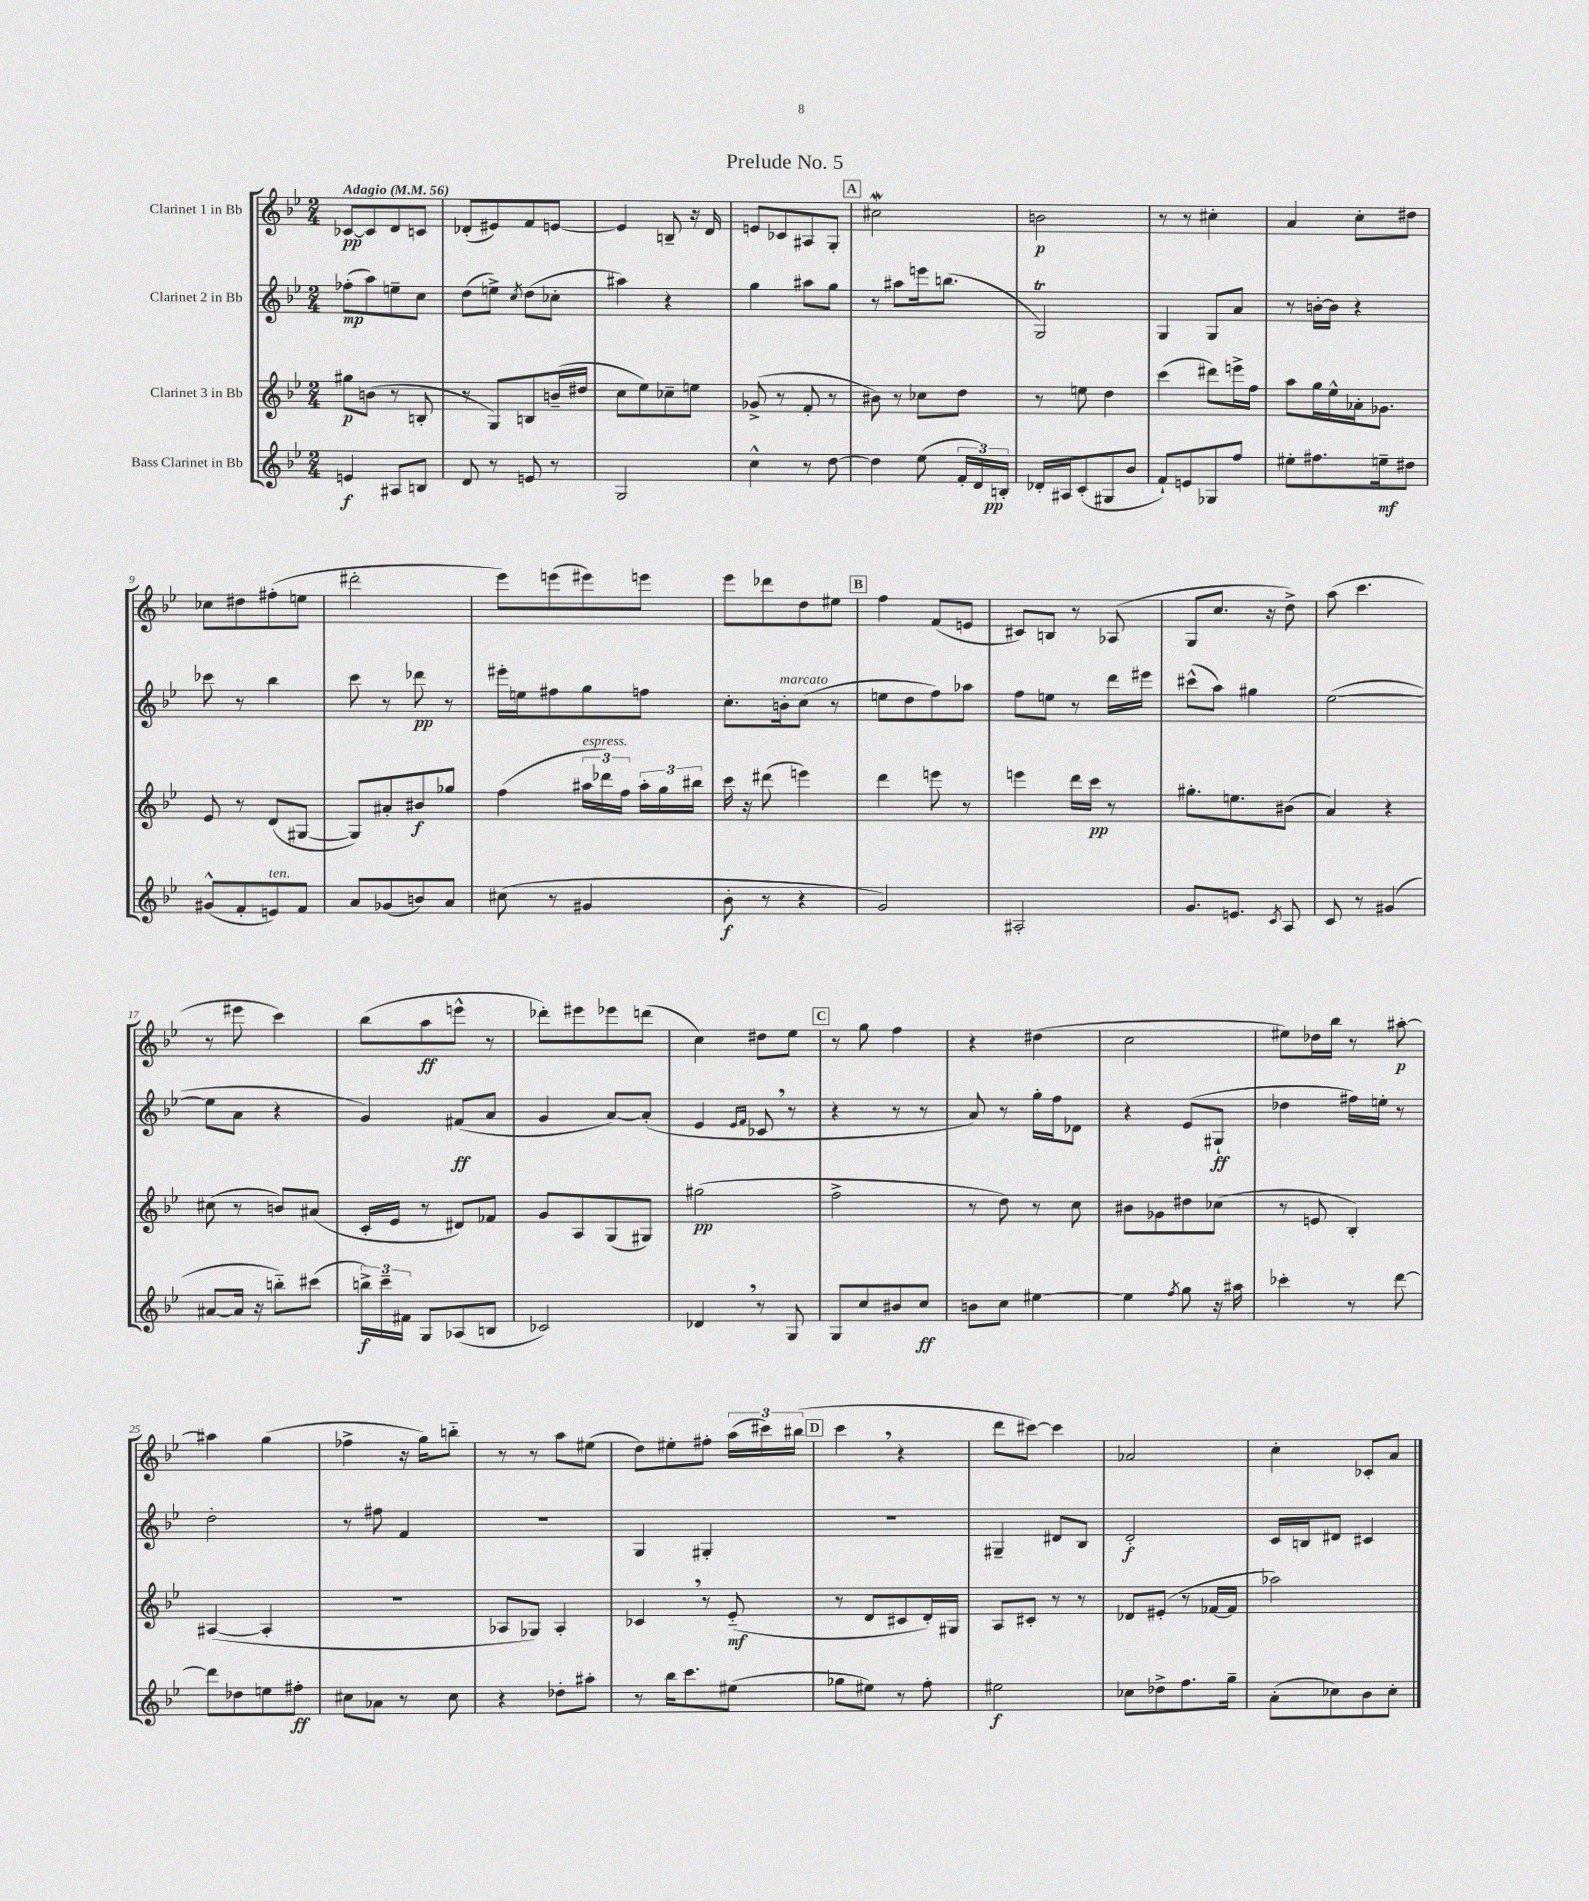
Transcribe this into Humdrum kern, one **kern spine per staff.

**kern	**dynam	**kern	**dynam	**kern	**dynam	**kern	**dynam
*part4	*part4	*part3	*part3	*part2	*part2	*part1	*part1
*staff4	*staff4	*staff3	*staff3	*staff2	*staff2	*staff1	*staff1
*I"Bass Clarinet in Bb	*	*I"Clarinet 3 in Bb	*	*I"Clarinet 2 in Bb	*	*I"Clarinet 1 in Bb	*
*clefG2	*	*clefG2	*	*clefG2	*	*clefG2	*
*k[b-e-]	*	*k[b-e-]	*	*k[b-e-]	*	*k[b-e-]	*
*M2/4	*	*M2/4	*	*M2/4	*	*M2/4	*
*MM56	*	*MM56	*	*MM56	*	*MM56	*
=1	=1	=1	=1	=1	=1	=1	=1
!	!	!	!	!	!	!LO:TX:a:B:t=Adagio	!
4en/	f	8gg#X\L	p	(8ff-X'\L	mp	[8c-X/L	pp
.	.	(8bn\J	.	8aa\)	.	8c-/]	.
8A#X/L	.	8r	.	8een~\	.	8d/	.
8Bn/J	.	8Bn'/	.	8cc\J	.	8cn/J	.
=2	=2	=2	=2	=2	=2	=2	=2
8d/	.	8r	.	(8dd\L	.	(8d-X'/L	.
8r	.	8G/L)	.	8een^\J)	.	8e#X/)	.
.	.	.	.	8qcc/	.	.	.
8en/	.	8Bn/	.	(8dd\L	.	8f/	.
8r	.	(16bn~/L	.	8cc-X'\J	.	[8en/J	.
.	.	16dd#X/JJ	.	.	.	.	.
=3	=3	=3	=3	=3	=3	=3	=3
2G/	.	8cc\L	.	4aa#X\)	.	4e/]	.
.	.	8ee-\)	.	.	.	.	.
.	.	8cc-X~\	.	4r	.	8Bn~/	.
.	.	8een\J	.	.	.	16r	.
.	.	.	.	.	.	16d/	.
=4	=4	=4	=4	=4	=4	=4	=4
4cc^^\	.	(8g-X^/	.	4gg\	.	8en/L	.
.	.	8r	.	.	.	8c-X/	.
8r	.	8f'/	.	8aa#X\L	.	8A#X/	.
[8dd\	.	8r	.	8gg\J	.	8G'/J	.
!!LO:REH:place=s1:t=A
=5	=5	=5	=5	=5	=5	=5	=5
4dd\]	.	8b#X\)	.	8r	.	2cc#XW\	.
.	.	8r	.	8aa#X\L	.	.	.
(8ee-\	.	8cc-X\L	.	16eeen\k	.	.	.
.	.	.	.	(8.bbn\J	.	.	.
24f'/LL	.	8dd\J	.	.	.	.	.
24d/)	.	.	.	.	.	.	.
24Bn'/JJ	pp	.	.	.	.	.	.
=6	=6	=6	=6	=6	=6	=6	=6
16d-X'/LL	.	8r	.	2GT/)	.	2bn\	p
16A#X/J	.	.	.	.	.	.	.
(8c'/	.	8een\	.	.	.	.	.
8G#X/	.	4dd\	.	.	.	.	.
8b-/J	.	.	.	.	.	.	.
=7	=7	=7	=7	=7	=7	=7	=7
8f`/L)	.	(4ccc\	.	4G/	.	8r	.
8en/	.	.	.	.	.	8r	.
8G-X/	.	8ddd#X\L)	.	8G/L	.	4cc#X'\	.
8ff/J	.	16eeen^\L	.	8a/J	.	.	.
.	.	16ff\JJ	.	.	.	.	.
=8	=8	=8	=8	=8	=8	=8	=8
8ee#X'\L	.	8aa\L	.	8r	.	4a/	.
8.ff#X\	.	16gg\L	.	[16bn'\LL	.	.	.
.	.	16ee-^^\	.	16b\JJ]	.	.	.
.	.	16a-X'\J	.	4r	.	8cc'\L	.
16een~\k	mf	8.g-X\J	.	.	.	.	.
8dd#X\J	.	.	.	.	.	8dd#X\J	.
!!LO:LB:g=z
=9	=9	=9	=9	=9	=9	=9	=9
(8g#X^^/L	.	8e-/	.	8ccc-X\	.	8cc-X\L	.
8f'/	.	8r	.	8r	.	8dd#X\	.
!LO:TX:a:i:t=ten.	!	!	!	!	!	!	!
8en/)	.	(8d/L	.	4bb-\	.	(8ff#X'\	.
8f/J	.	[8G#X/J	.	.	.	8een\J	.
=10	=10	=10	=10	=10	=10	=10	=10
8a/L	.	8G#/L])	.	8ccc\	.	2ddd#X'\	.
(8g-X/	.	8a#X'/	.	8r	.	.	.
8bn/)	.	8b#X/	f	8ddd-X\	pp	.	.
8a/J	.	8gg-X/J	.	8r	.	.	.
=11	=11	=11	=11	=11	=11	=11	=11
(8cc#X\	.	(4ff\	.	16eee#X'\LL	.	8eee-\L)	.
.	.	.	.	16een\J	.	.	.
8r	.	.	.	8ff#X\	.	(8eeen\	.
!	!	!LO:TX:a:i:t=espress.	!	!	!	!	!
4g#X/	.	24aa#X\LL	.	8gg\	.	8eee#X\)	.
.	.	24ddd-X\)	.	.	.	.	.
.	.	24ff\JJ	.	.	.	.	.
.	.	24aa#'\LL	.	8ffn\J	.	8eeen\J	.
.	.	24gg\	.	.	.	.	.
.	.	24bb#X\JJ	.	.	.	.	.
=12	=12	=12	=12	=12	=12	=12	=12
8b-'\	f	16ccc\	.	8.cc'\L	.	8eee-\L	.
.	.	16r	.	.	.	.	.
8r	.	(8ddd#X\	.	.	.	8ddd-X\	.
!	!	!	!	!LO:TX:a:i:t=marcato	!	!	!
.	.	.	.	16bn'\k	.	.	.
4r	.	4eeen\)	.	(8cc\J	.	8dd\	.
.	.	.	.	8r	.	8ee#X\J	.
!!LO:REH:place=s1:t=B
=13	=13	=13	=13	=13	=13	=13	=13
2g/)	.	4ddd\	.	8een\L	.	4ff\	.
.	.	.	.	8dd\	.	.	.
.	.	8eeen\	.	8ff\)	.	(8f/L	.
.	.	8r	.	8aa-X\J	.	8en/J	.
=14	=14	=14	=14	=14	=14	=14	=14
2A#X'/	.	4eeen\	.	8ff\L	.	8c#X/L)	.
.	.	.	.	8een\J	.	8Bn/J	.
.	.	16ddd\LL	.	8r	.	8r	.
.	.	16ccc\JJ	pp	.	.	.	.
.	.	8r	.	16ddd\LL	.	(8A-X/	.
.	.	.	.	16eee#X\JJ	.	.	.
=15	=15	=15	=15	=15	=15	=15	=15
8.g/L	.	8.gg#X'\L	.	(8ccc#X^^\L	.	8G/L	.
.	.	.	.	8aa\J)	.	8.cc/J	.
8.en/J	.	8.een\	.	.	.	.	.
.	.	.	.	4gg#X\	.	.	.
.	.	.	.	.	.	16r	.
8qc/	.	.	.	.	.	.	.
8A/	.	(8b#X\J	.	.	.	8dd^\)	.
=16	=16	=16	=16	=16	=16	=16	=16
8c/	.	4a/)	.	([2ee-\	.	(8aa\	.
8r	.	.	.	.	.	4.ccc\	.
(4g#X/	.	4r	.	.	.	.	.
!!LO:LB:g=z
=17	=17	=17	=17	=17	=17	=17	=17
[8a#X/L	.	(8cc#X\	.	8ee-\L]	.	8r	.
16a#/Jk]	.	8r	.	8a\J	.	8eee#X\	.
16r	.	.	.	.	.	.	.
8bbn\L)	.	8bn/L)	.	4r	.	4ccc\)	.
(8ccc#X\J	.	(8a#X/J	.	.	.	.	.
=18	=18	=18	=18	=18	=18	=18	=18
24bbn^\LL)	f	16c'/LL	.	4g/)	.	(8bb-\L	.
24ccc~\	.	.	.	.	.	.	.
.	.	16e-/JJ	.	.	.	.	.
24f#X\JJ	.	.	.	.	.	.	.
8G/L	.	8r	.	.	.	8aa\	ff
(8A-X/	.	8d#X/L)	.	(8f#X/L	ff	8eeen^^\J	.
8Bn/J	.	8f-X/J	.	8a/J	.	8r	.
=19	=19	=19	=19	=19	=19	=19	=19
2c-X/)	.	8g/L	.	4g/	.	8ddd-X'\L)	.
.	.	8A/	.	.	.	8eee#X\	.
.	.	(8G/	.	[8a/L)	.	8eee-X\	.
.	.	8G#X/J)	.	(8a'/J]	.	(8dddn\J	.
=20	=20	=20	=20	=20	=20	=20	=20
4d-X,/	.	(2gg#X\	pp	4e-/	.	4cc\)	.
.	.	.	.	16qqe-/LL	.	.	.
.	.	.	.	16qqf/JJ	.	.	.
8r	.	.	.	8c-X,/	.	8dd#X\L	.
8G/	.	.	.	8r	.	8ee-\J	.
!!LO:REH:place=s1:t=C
=21	=21	=21	=21	=21	=21	=21	=21
8G/L	.	2ff^\	.	4r	.	8r	.
8cc/	.	.	.	.	.	8gg\	.
8b#X/	.	.	.	8r	.	4ff\	.
8cc/J	ff	.	.	8r	.	.	.
=22	=22	=22	=22	=22	=22	=22	=22
8bn\L	.	8r	.	8a/)	.	4r	.
8cc\J	.	8dd\)	.	8r	.	.	.
[4ee#X\	.	8r	.	16gg'\LL	.	(4dd#X\	.
.	.	.	.	16ff\J	.	.	.
.	.	8cc\	.	8d-X\J	.	.	.
=23	=23	=23	=23	=23	=23	=23	=23
4ee#\]	.	8b#X\L	.	4r	.	2cc\	.
.	.	8g-X\	.	.	.	.	.
8qff/	.	.	.	.	.	.	.
8gg\	.	8dd#X\	.	(8e-/L	.	.	.
16r	.	(8cc-X\J	.	8G#X`/J	ff	.	.
16aa#X\	.	.	.	.	.	.	.
=24	=24	=24	=24	=24	=24	=24	=24
4ccc-X'\	.	8r	.	4dd-X\	.	8ee#X\L)	.
.	.	8en/	.	.	.	16dd-X\L	.
.	.	.	.	.	.	16bb-\JJ	.
8r	.	4B-'/)	.	16ff#X\LL)	.	8r	.
.	.	.	.	16een'\JJ	.	.	.
[8ddd\	.	.	.	8r	.	[8aa#X'\	p
!!LO:LB:g=z
=25	=25	=25	=25	=25	=25	=25	=25
8ddd\L]	.	([4A#X/	.	2dd'\	.	4aa#X\]	.
8dd-X\	.	.	.	.	.	.	.
8een\	.	4A#'/]	.	.	.	(4gg\	.
8ff#X'\J	ff	.	.	.	.	.	.
=26	=26	=26	=26	=26	=26	=26	=26
8cc#X\L	.	2r	.	8r	.	4ff-X^\	.
8a-X\J	.	.	.	8ff#X\	.	.	.
8r	.	.	.	4f/	.	16r	.
.	.	.	.	.	.	16gg\KL)	.
8cc#\	.	.	.	.	.	8bbn\J	.
=27	=27	=27	=27	=27	=27	=27	=27
4r	.	8A-X/L	.	2r	.	8r	.
.	.	8G-X/J)	.	.	.	8r	.
8dd-X'\L	.	4A-'/	.	.	.	8aa\L	.
8aa#X'\J	.	.	.	.	.	(8ee#X\J	.
=28	=28	=28	=28	=28	=28	=28	=28
8r	.	4c-X,/	.	4G/	.	8dd\L)	.
16bb-\KL	.	.	.	.	.	8ee#X'\	.
8.ccc\	.	.	.	.	.	.	.
.	.	8r	.	4G#X'/	.	8ff#X'\J	.
(8ee#X\J	.	(8e-/	mf	.	.	(24aa\LL	.
.	.	.	.	.	.	24ccc#X\)	.
.	.	.	.	.	.	(24bb#X\JJ	.
!!LO:REH:place=s1:t=D
=29	=29	=29	=29	=29	=29	=29	=29
8gg-X\L	.	8r	.	2r	.	4ccc,\	.
8ee#X\J)	.	8d/L	.	.	.	.	.
8r	.	8c#X/	.	.	.	4r	.
8ff'\	.	16d'/L)	.	.	.	.	.
.	.	16G#X/JJ	.	.	.	.	.
=30	=30	=30	=30	=30	=30	=30	=30
2ee#X\	f	8A/L	.	4G#X~/	.	8ddd\L	.
.	.	8c#X'/J	.	.	.	[8ccc#X\J)	.
.	.	8r	.	8d#X/L	.	4ccc#\]	.
.	.	8r	.	8B-/J	.	.	.
=31	=31	=31	=31	=31	=31	=31	=31
8cc-X\L	.	8d-X/L	.	2d'/	f	2a-X/	.
8dd-X^\	.	(8e#X'/J	.	.	.	.	.
8.ff\	.	8r	.	.	.	.	.
.	.	[16f-X/LL	.	.	.	.	.
16gg~\Jk	.	16f-/JJ]	.	.	.	.	.
=32	=32	=32	=32	=32	=32	=32	=32
(8a'\L	.	2aa-X\)	.	16c/LL	.	4cc'\	.
.	.	.	.	16Bn/J	.	.	.
8cc-X\)	.	.	.	8d#X/J	.	.	.
8b-\	.	.	.	4c#X/	.	8c-X'/L	.
8cc-'\J	.	.	.	.	.	8a/J	.
==	==	==	==	==	==	==	==
*-	*-	*-	*-	*-	*-	*-	*-
